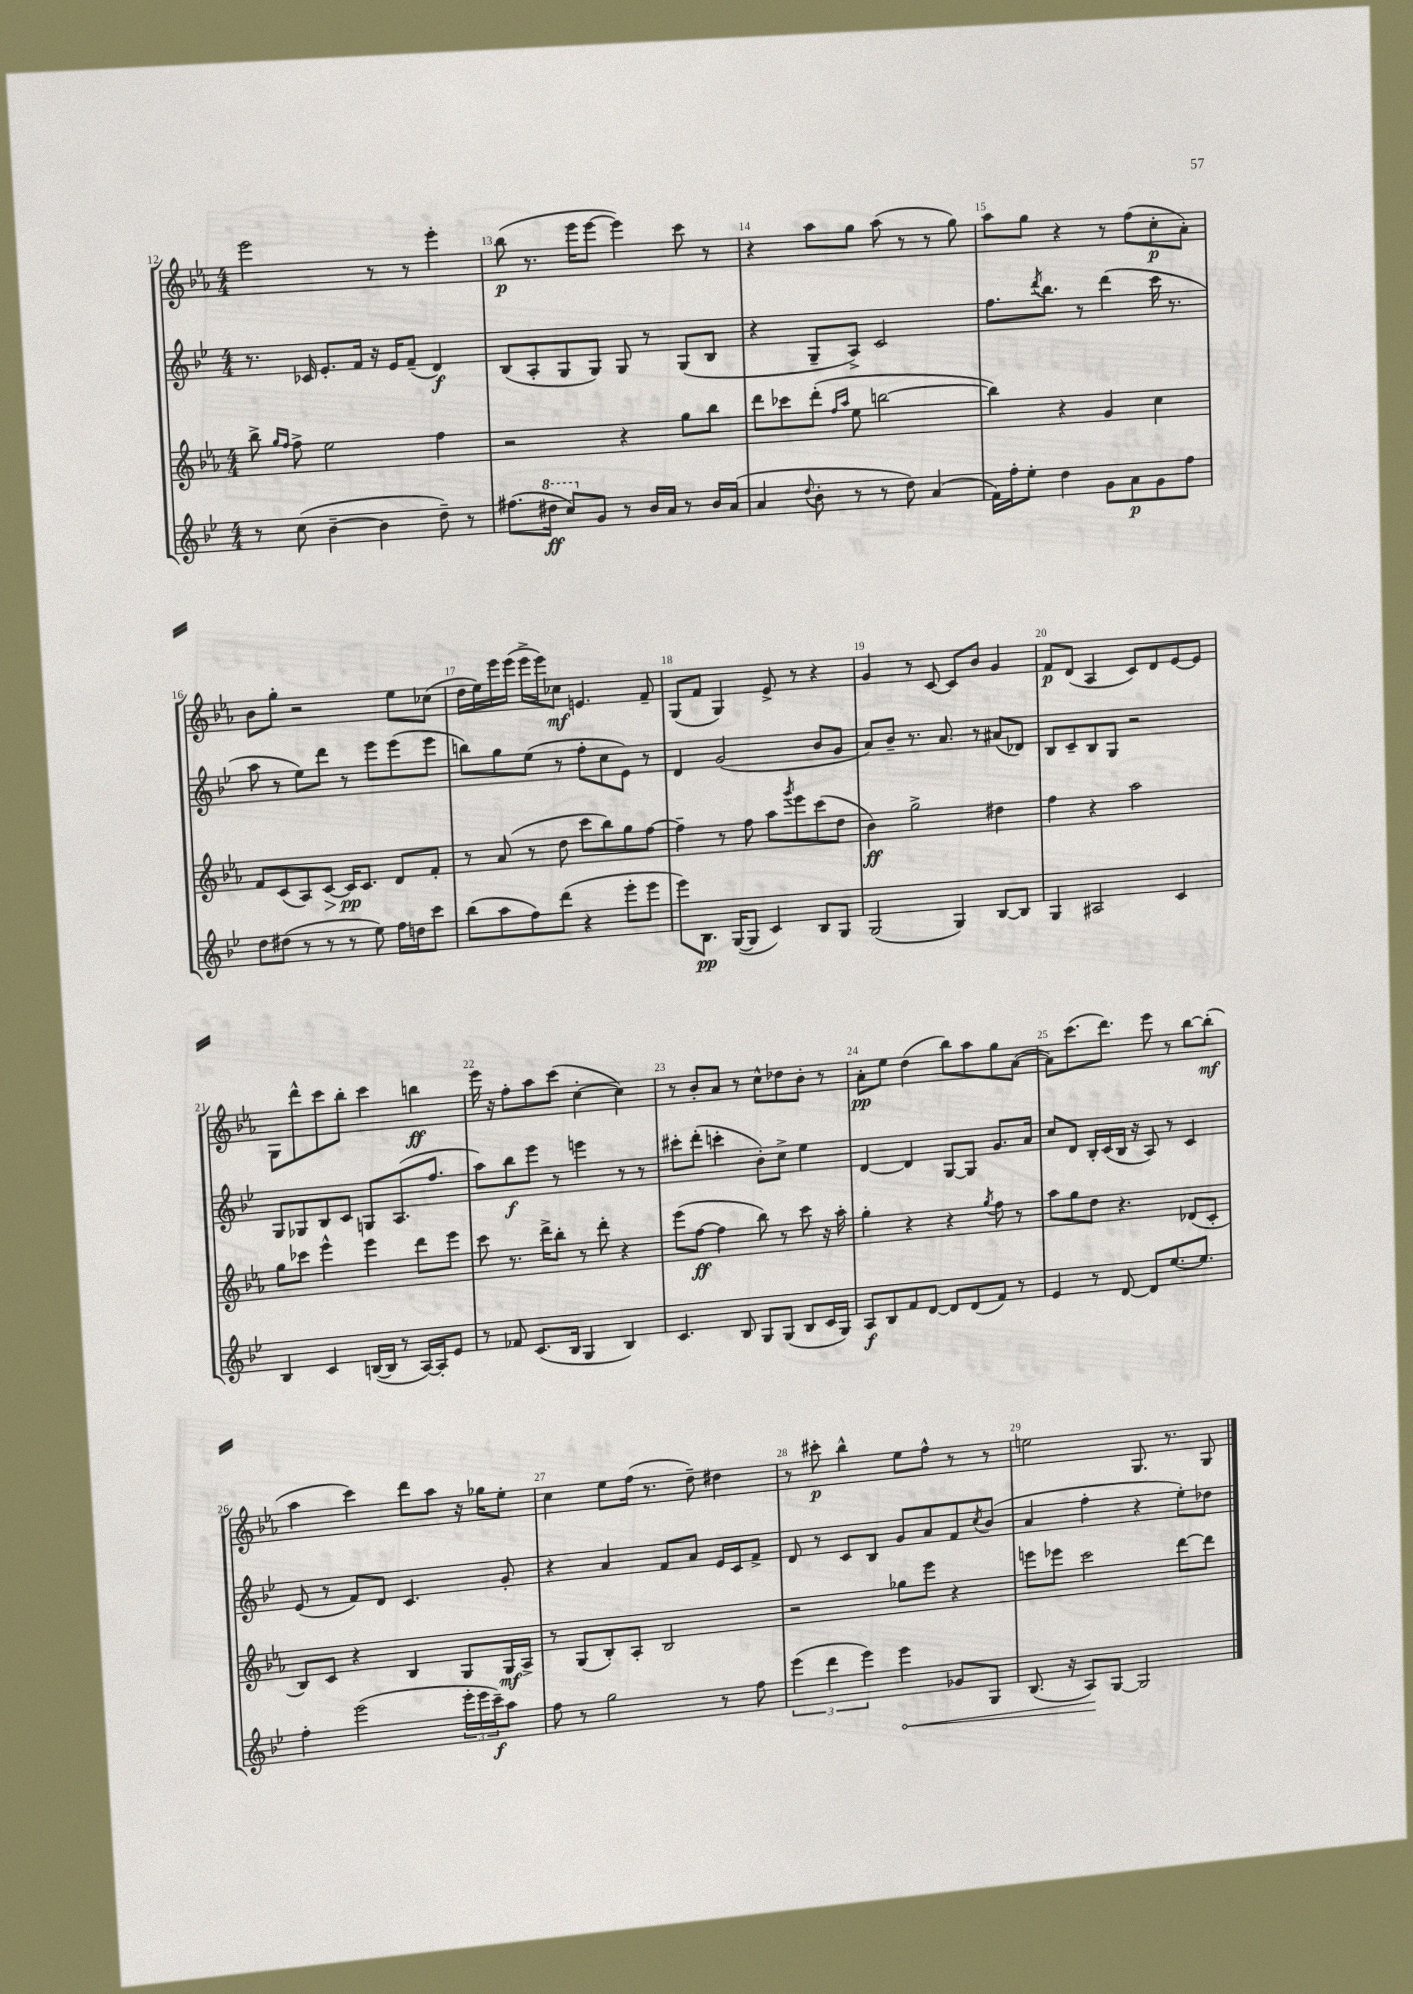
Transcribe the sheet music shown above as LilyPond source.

<<
\new StaffGroup <<
\new Staff = "s0" {
    \clef treble \key ees \major \numericTimeSignature \time 4/4
    ees'''2 r8 r8 ees'''4-. |
    bes''8\p( r8. ees'''16 ees'''8~ ees'''4) c'''8 r8 |
    r4 aes''8 g''8 aes''8( r8 r8 g''8) |
    aes''8 g''8 r4 r8 f''8( c''8-.\p aes'8-.) |
    bes'8 g''8-. r2 ees''8 ces''8( |
    d''16 ees''16) ees'''16 ees'''16( ees'''16-> ees'''16) ces''8\mf e'4. f'8-- |
    g8( f'8 g4) ees'8-> r8 r4 |
    g'4 r8 c'8~ c'8 bes'8 g'4 |
    f'8\p d'8( aes4 c'8) d'8 ees'8~ ees'8 |
    g8 d'''8-^ c'''8 bes''8-. c'''4 b''4\ff |
    ees'''16 r16 f''8-. aes''8 c'''8( c''4~-. c''4) |
    r8 bes'8-. aes'8 r8 c''8-^ des''8 bes'8-. r8 |
    aes'8-.\pp ees''8 d''4( bes''8) aes''8 g''8 aes'8~( |
    aes'8) c'''8.( d'''8.) ees'''8 r8 bes''8~ bes''8-.\mf( |
    aes''4 c'''4) d'''8 aes''8 r16 ges''16 ees''8-. |
    c''4 ees''8 f''16( r8. d''8--) dis''4 |
    r8 cis'''8-.\p bes''4-^ ees''8 f''8-^ r8 r8 |
    e''2 g8. r8. g8 \bar "|." |
}
\new Staff = "s1" {
    \clef treble \key bes \major \numericTimeSignature \time 4/4
    r8. ces'16 ees'8.-. f'16 r16 ees'16 f'8--( d'4\f) |
    bes8( a8-. g8 g8) g8 r8 g8( bes8 |
    r4 g8-- a8->) c'2 |
    f''8. \acciaccatura { d'''8 } bes''8. r8 d'''4( c'''16 r8. |
    a''8 r8 ees''8) d'''8 r8 ees'''8 ees'''8( ees'''8 |
    b''8) g''8 ees''8( r8 f''8-. c''8 ees'8) r8 |
    d'4 g'2( bes'8 g'8 |
    a'8) bes'8-- r8. a'8. r8 ais'8( des'8) |
    bes8 c'8-- bes8 g8 r2 |
    g8 ges8 bes8 c'8 g8 a8.( f''8. |
    a''8) bes''8\f ees'''8 r8 e'''4 r8 r8 |
    cis'''8-. d'''8-.( c'''4-. bes'8-.) c''8-> ees''4 |
    d'4~ d'4 g8~ g8 g'8. a'16 |
    c''8 d'8 bes16-. c'16( bes16 r16 a8) r8 c'4 |
    ees'8( r8 f'8) d'8 c'4. g'8-. |
    r4 a'4 f'8 a'8 ees'16 c'16 f'8-> |
    d'8 r8 c'8 bes8 g'8 a'8 f'8 \acciaccatura { c''8 } bes'8( |
    a'4 f''4-. r4 ees''8-.) des''8 \bar "|." |
}
\new Staff = "s2" {
    \clef treble \key ees \major \numericTimeSignature \time 4/4
    bes''8-> \grace { g''16 f''16 } f''8-> ees''2 f''4 |
    r2 r4 g''8 bes''8 |
    d'''8 ces'''8 d'''8-.( \grace { f''16 aes''16 } ees''8 b''2~ |
    b''4) r4 g'4 c''4 |
    f'8 c'8( aes8) c'8~\> c'16\pp\! c'8. d'8 f'8-. |
    r8 aes'8( r8 d''8 c'''8 bes''8) g''8 f''8~ |
    f''4-- r8 f''8 aes''8 \acciaccatura { g'''8 } ees'''8 c'''8( d''8 |
    bes'4\ff) g''2-> dis''4 |
    f''4 r4 aes''2 |
    g''8 ces'''8 ees'''4-^ ees'''4 d'''8 ees'''8 |
    c'''8 r8. d'''16-> bes''8-. r8 d'''8-. r4 |
    ees'''8( f''8~\ff f''4 bes''8) r8 c'''8 r16 aes''16-. |
    g''4-. r4 r4 \acciaccatura { g''8 } f''8 r8 |
    aes''8 g''8 d''8 r4. des'8( c'8-. |
    bes8) c'8 r4 bes4 g8 g16\mf aes16-> |
    r8 g8( bes8-.) aes8-. bes2 |
    r2 ges''8 ees'''8 r4 |
    e'''8 ees'''8 c'''2 d'''8~ d'''8 \bar "|." |
}
\new Staff = "s3" {
    \clef treble \key bes \major \numericTimeSignature \time 4/4
    r8 c''8( bes'4~-- bes'4 d''8--) r8 |
    fis''8.( \ottava #1 dis'''16\ff c'''8) \ottava #0 g'8 r8 bes'16 a'16 r8 bes'16 a'16( |
    a'4 \appoggiatura { d''8 } bes'8-. r8 r8 d''8) a'4( |
    f'16) f''16-. ees''8-. d''4 g'8 a'8\p g'8 f''8 |
    d''8 dis''8( r8 r8 r8 ees''8) f''16 d''16 c'''8 |
    bes''8( a''8 f''8) d'''8( r4 ees'''8-. ees'''8 |
    ees'''8) bes8.\pp g16~( g8 c'4) bes8 g8 |
    g2( g4) bes8~ bes8 |
    g4 ais2 c'4 |
    bes4 c'4 b16~( b16 r8 a16~) a16-. ees'8 |
    r8 fes'8 c'8.( bes16 g4 bes4) |
    c'4. bes8 g8 g8( bes8 c'16 g16) |
    a8\f bes8 f'8 d'8~ d'8 d'8( f'8) r8 |
    ees'4 r8 d'8~ d'8 ees''8.~ ees''8. |
    f''4-. ees'''2( \tuplet 3/2 { ees'''16-. ees'''16 c'''16--\f) } a''8 |
    f''8 r8 g''2 r8 f''8 |
    \tuplet 3/2 { ees'''4( d'''4 ees'''4) } \once \override Hairpin.circled-tip = ##t ees'''4\< ges'8 g8 |
    bes8.( r16 a8\!) g8~ g2 \bar "|." |
}
>>
>>
\layout { \context { \Score currentBarNumber = #12 \override BarNumber.break-visibility = ##(#f #t #t) barNumberVisibility = #all-bar-numbers-visible } }
